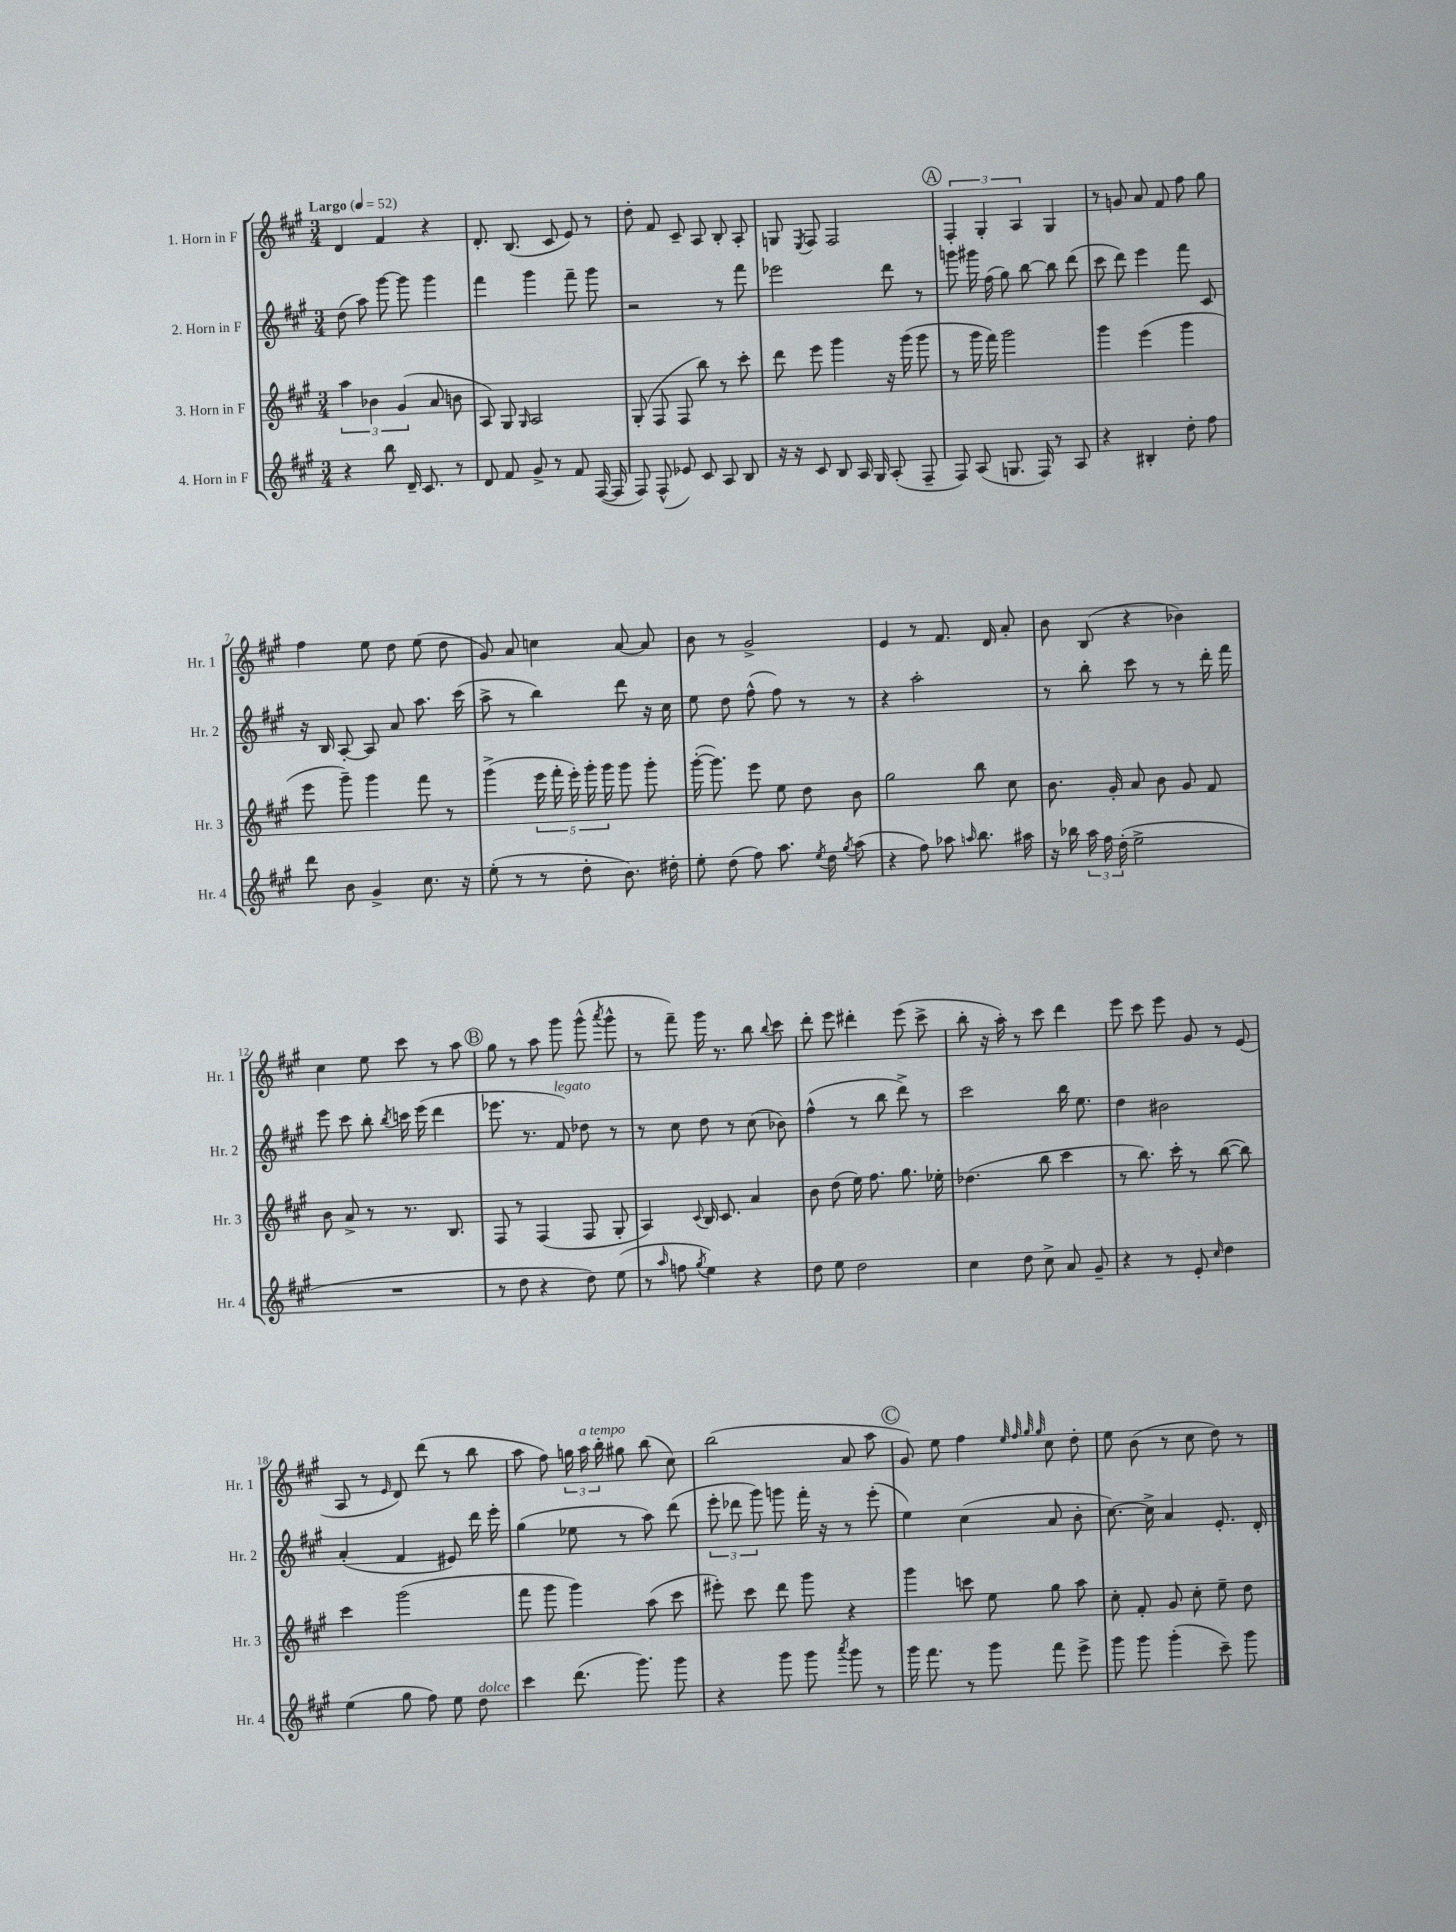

**kern	**kern	**kern	**kern
*part4	*part3	*part2	*part1
*staff4	*staff3	*staff2	*staff1
*I"4. Horn in F	*I"3. Horn in F	*I"2. Horn in F	*I"1. Horn in F
*I'Hr. 4	*I'Hr. 3	*I'Hr. 2	*I'Hr. 1
*clefG2	*clefG2	*clefG2	*clefG2
*k[f#c#g#]	*k[f#c#g#]	*k[f#c#g#]	*k[f#c#g#]
*M3/4	*M3/4	*M3/4	*M3/4
*MM52	*MM52	*MM52	*MM52
=1	=1	=1	=1
!	!	!	!LO:TX:a:B:t=Largo
4r	6aa\	(8dd\	4d/
.	.	8aa\)	.
.	6b-X\	.	.
8bb\	.	[8ggg#\	4f#/
.	(6g#/	.	.
16d~/	.	8ggg#\]	.
8.c#/	.	.	.
.	8a/	4ggg#\	4r
8r	8bn\	.	.
=2	=2	=2	=2
8d/	8A/)	4fff#\	8.d'/
8f#/	8G#/	.	.
.	.	.	(8.B/
.	16qqG#/	.	.
8g#^/	2A/	4ggg#\	.
8r	.	.	8c#/
8f#/	.	8fff#~\	8e/)
([16F#/	.	8ggg#\	8r
16F#/]	.	.	.
=3	=3	=3	=3
8F#/)	(8G#'/	2r	8dd'\
(8F#^^/	8F#/	.	8f#/
8e-X/)	8F#/	.	8c#~/
8c#/	8bb\)	.	8A/
8A/	8r	8r	8B'/
8B/	8ccc#'\	8fff#\	8A'/
=4	=4	=4	=4
16r	8ddd\	2eee-X\	8Gn/
16r	.	.	.
.	.	.	8qE/
8c#/	8eee\	.	8F#/
8B/	4ggg#\	.	2F#/
16A/	.	.	.
16G#/	.	.	.
(8A'/	16r	8ddd\	.
.	(16ggg#\	.	.
8F#~/	8ggg#\	8r	.
!!LO:REH:place=s1:t=A
=5	=5	=5	=5
8F#/)	8r	8gggn\	6F#'/
(8A/	16ggg#\	16ggg#X\	.
.	.	.	6G#'/
.	16fff#\)	(16ff#\	.
8.Gn/	2ggg#\	8gg#\)	.
.	.	.	6A/
.	.	[8bb\	.
16F#/)	.	.	.
8r	.	8bb\]	4G#/
8A/	.	(8ddd\	.
=6	=6	=6	=6
4r	4ggg#\	8ccc#\	8r
.	.	8ddd\)	8gn/
4B#X'/	(4eee\	4eee\	8a/
.	.	.	8f#/
8dd'\	4ggg#\	8fff#\	8ff#\
8ff#\	.	8c#/	8gg#\
!!LO:LB:g=z
=7	=7	=7	=7
8ddd\	8eee\	16r	4ff#\
.	.	16B/	.
8b\	8ggg#~\)	[8A'/	.
4g#^/	4ggg#\	8A/]	8ee\
.	.	8a/	8dd\
8.cc#\	8fff#\	8.aa\	(8ee\
.	8r	.	8dd\
16r	.	(16ccc#\	.
=8	=8	=8	=8
(8ee'\	(4ggg#^\	8aa^\	8g#/)
8r	.	8r	8a/
8r	20eee\	4bb\)	4ccn\
.	20fff#'\	.	.
.	20eee'\)	.	.
8dd'\	.	.	.
.	20ggg#'\	.	.
.	20ggg#\	.	.
8.b\)	8ggg#\	8ddd\	[8a/
.	8ggg#'\	16r	8a/]
16dd#X'\	.	16cc#\	.
=9	=9	=9	=9
8ee'\	([16ggg#'\	8ee\	8b\
.	8.ggg#\])	.	.
(8dd\	.	8dd\	8r
8ff#\)	8eee\	(8ff#^^\	2g#^/
8.aa\	8ee\	8ff#\)	.
.	8dd\	8r	.
8qee/	.	.	.
16dd\	.	.	.
8qgg#/	.	.	.
(8aa\	8b\	8r	.
=10	=10	=10	=10
4r	2gg#\	4r	4e/
8ff#\)	.	2aa'\	8r
8aa-X\	.	.	8.f#/
16qqaan/	.	.	.
8.bb\	8bb\	.	.
.	.	.	16d/
.	8cc#\	.	8a'/
16aa#X\	.	.	.
=11	=11	=11	=11
16r	8.b\	8r	8b\
16bb-X\	.	.	.
24aa\	.	8bb'\	(8B/
24ff#\	.	.	.
.	16g#'/	.	.
(24dd'\	.	.	.
2ee^\	8a/	8ccc#\	4r
.	8b\	8r	.
.	8g#/	8r	4b-X\)
.	8f#/	16ddd'\	.
.	.	16fff#\	.
!!LO:LB:g=z
=12	=12	=12	=12
2.r	8b\	8eee\	4cc#\
.	8a^/	8ccc#\	.
.	8r	8bb'\	8ee\
.	.	8qbb/	.
.	8.r	16cccn\	8ccc#\
.	.	(16eee\	.
.	.	4ddd\	8r
.	8.B/	.	.
.	.	.	8aa\
!!LO:REH:place=s1:t=B
=13	=13	=13	=13
8r	8F#/	8.eee-X\	8gg#\
8dd\	8r	.	8r
.	.	8.r	.
4r	(4F#/	.	8aa\
!	!	!LO:TX:a:i:t=legato	!
.	.	8f#/)	8ggg#\
8dd\)	8F#/	8dd-X\	(8ggg#^^\
.	.	.	8qaaa/
(8ee\	8G#'/	8r	8ggg#^^\
=14	=14	=14	=14
8r	4A/)	8r	8r
16qqaa/	.	.	.
8ffn\	.	8cc#\	8fff#~\)
8qgg#/	8qqc#/	.	.
4ee\)	16B/	8dd\	16ggg#\
.	8.c#/	.	8.r
.	.	8r	.
4r	4a/	(8cc#\	8bb\
.	.	.	8qqbb/
.	.	8b-X\)	8ccc#\
=15	=15	=15	=15
8dd\	8b\	(4ff#^^\	8ddd'\
8ee\	(8dd\	.	8eee\
2dd\	16ee\)	8r	4ddd#X'\
.	8.ff#\	.	.
.	.	8bb\	.
.	8.gg#\	8ddd^\)	(8eee\
.	.	8r	8ccc#^\
.	16ee-X'\	.	.
=16	=16	=16	=16
4cc#\	(4.dd-X\	2ccc#\	8bb'\
.	.	.	16r
.	.	.	16aa'\)
8dd\	.	.	8r
8cc#^\	8bb\	.	8ccc#\
8a/	4ccc#\	16bb\	4ddd\
.	.	8.ee\	.
8g#~/	.	.	.
=17	=17	=17	=17
4r	8r	4dd\	8eee\
.	8.bb\)	.	8ccc#\
8r	.	2b#X\	8eee\
.	16ccc#'\	.	.
8e'/	8r	.	8g#/
16qqcc#/	.	.	.
4dd\	([8bb\	.	8r
.	8bb\])	.	(8e/
!!LO:LB:g=z
=18	=18	=18	=18
(4ee\	4ccc#\	(4a'/	8A/
.	.	.	8r
.	.	.	16qqe/
8gg#\	(2ggg#\	4f#/	8d/)
8ff#\)	.	.	(8ddd\
8ee\	.	8e#X/)	8r
!LO:TX:a:i:t=dolce	!	!	!
8dd\	.	16ddd\	8bb\
.	.	16eee'\	.
=19	=19	=19	=19
4ccc#\	8fff#\	(4gg#\	8aa\
.	8ggg#\	.	8ff#\)
(8.ddd\	4ggg#\)	8ee-X\	24ggn\
!	!	!	!LO:TX:a:i:t=a tempo
.	.	.	24aa\
.	.	.	24bb'\
.	.	8r	8gg#X\
8.ggg#\)	.	.	.
.	(8aa\	8aa\)	(8bb\
8ggg#\	8ccc#\	(8ddd\	8cc#\)
=20	=20	=20	=20
4r	8eee#X'\)	12eee'\	(2bb\
.	.	12ddd-X\	.
.	8ccc#\	.	.
.	.	12ggg#\)	.
8ggg#\	8ddd\	8gggn\	.
8ggg#\	8ggg#\	16fff#'\	.
.	.	16r	.
8qaaa/	.	.	.
8ggg#\	4r	8r	8a/
8r	.	(8eee'\	8aa\
!!LO:REH:place=s1:t=C
=21	=21	=21	=21
16ggg#\	4ggg#\	4ee\)	8g#/)
8.fff#\	.	.	.
.	.	.	8ee\
8r	8cccn\	(4cc#\	4ff#\
8ggg#\	8ee\	.	.
.	.	.	32qqee/
.	.	.	32qqff#/
.	.	.	32qqgg#/
.	.	.	32qqgg#/
8fff#\	8gg#\	8a/	8cc#\
8eee^\	8aa\	8b'\	8dd'\
=22	=22	=22	=22
8ggg#\	8cc#'\	[8.cc#\)	8ee\
8ggg#\	8f#'/	.	(8b\
.	.	16cc#^\]	.
(4ggg#'\	8g#/	4a/	8r
.	8cc#'\	.	8cc#\
8ccc#~\)	8ee~\	8.e'/	8dd\)
8ggg#\	8dd\	.	8r
.	.	16d'/	.
==	==	==	==
*-	*-	*-	*-
